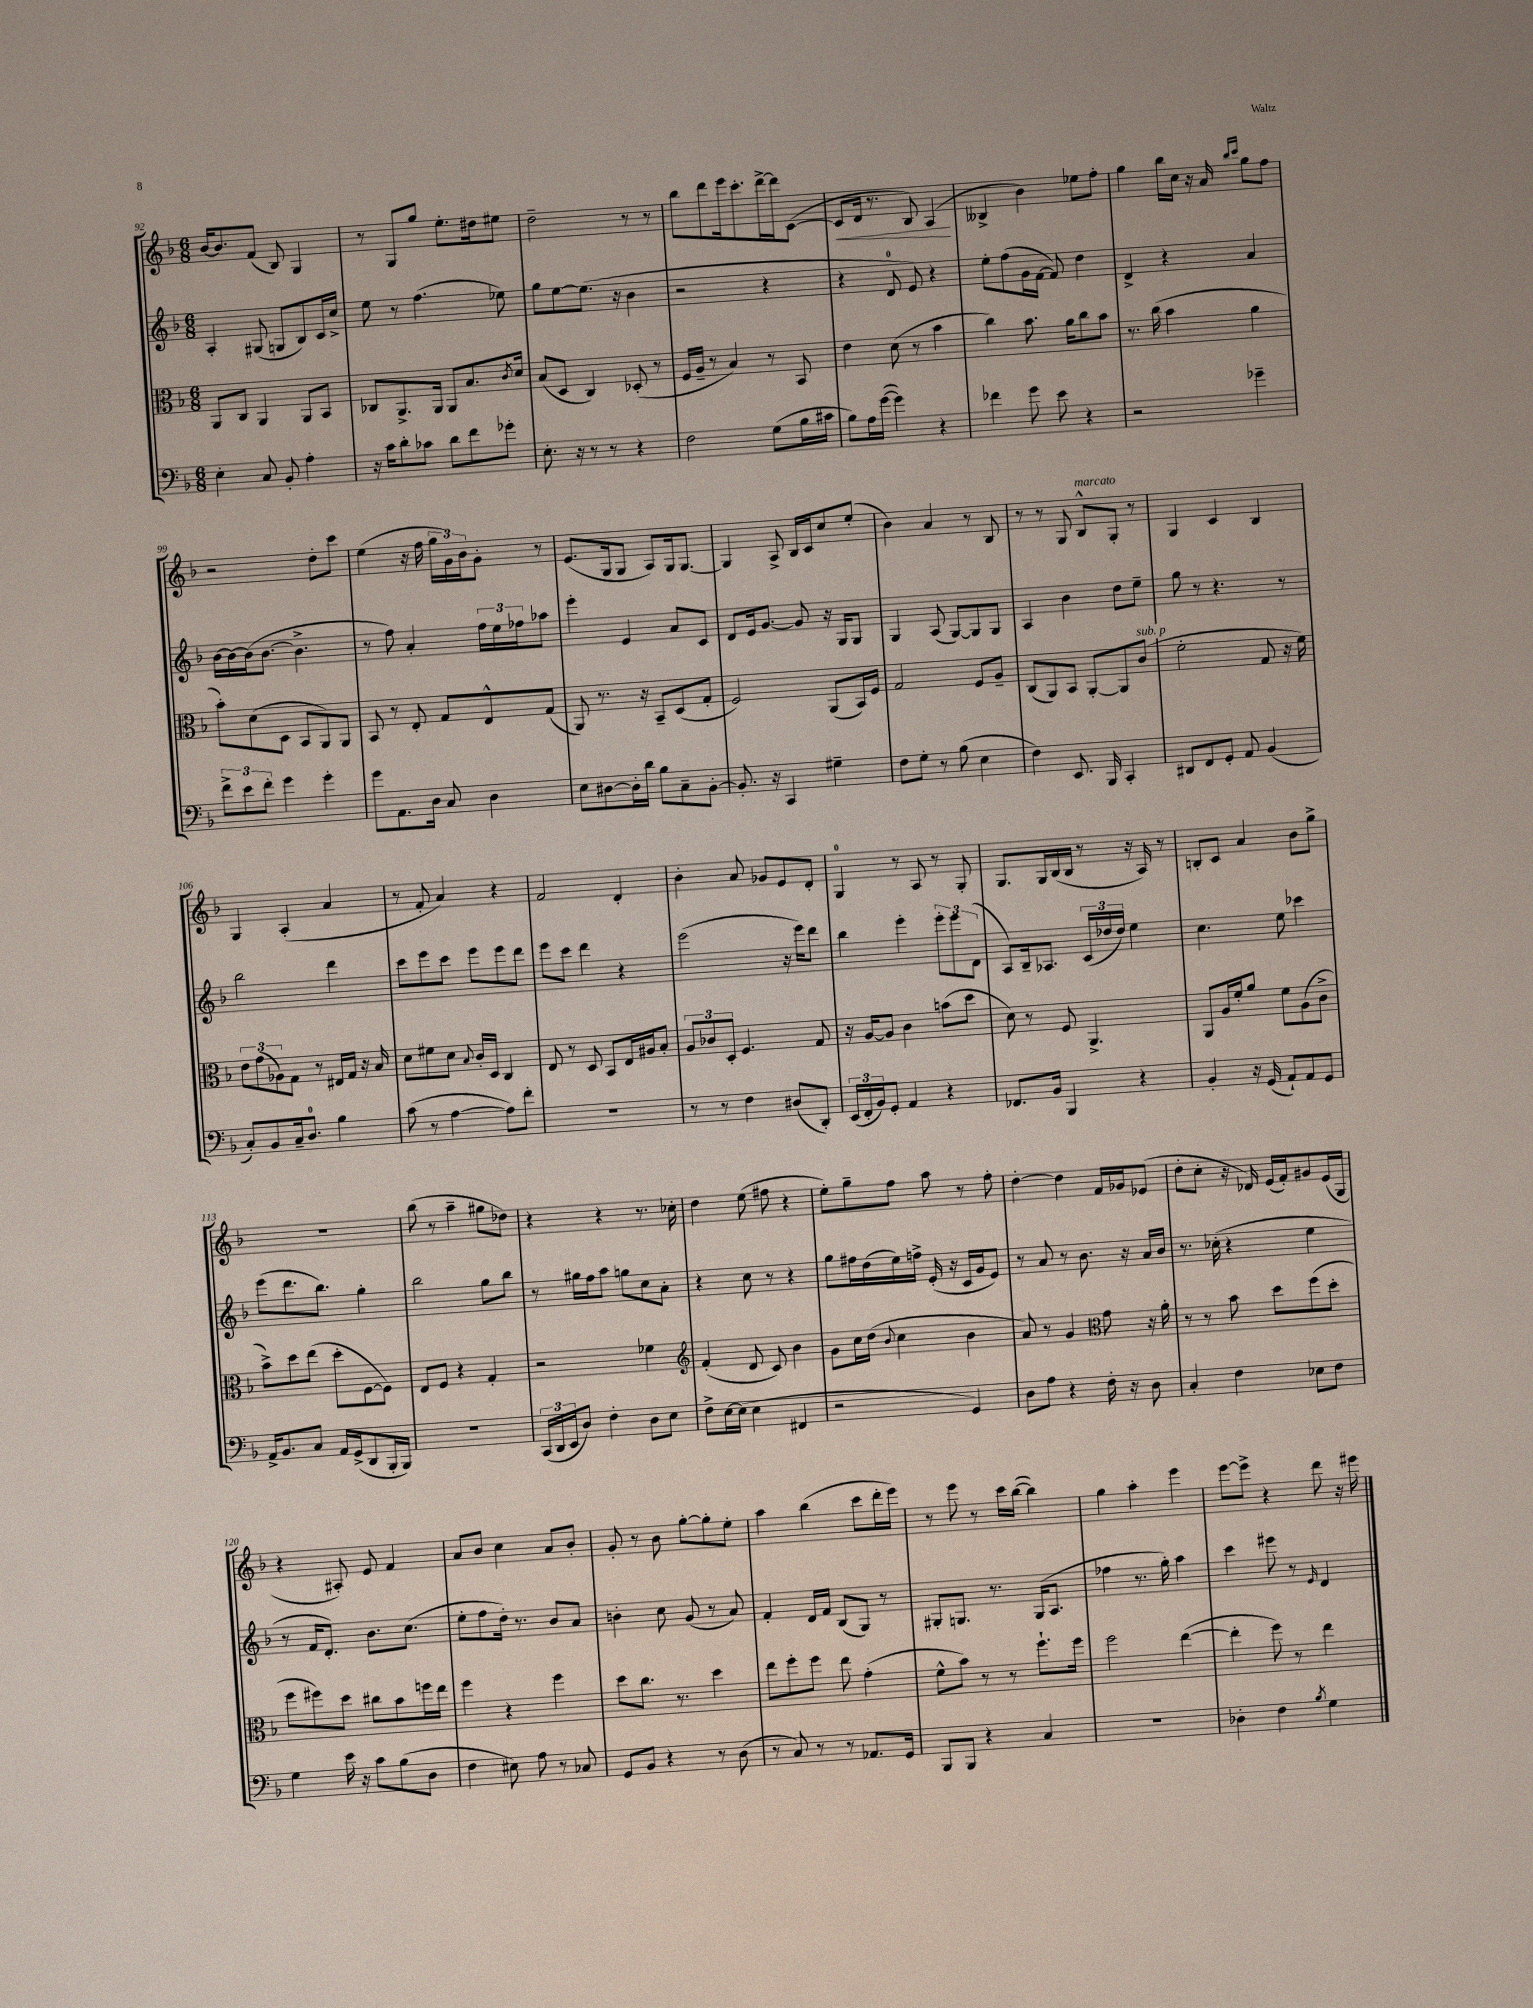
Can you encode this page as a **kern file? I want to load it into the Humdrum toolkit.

**kern	**kern	**kern	**kern	**dynam
*part4	*part3	*part2	*part1	*part1
*staff4	*staff3	*staff2	*staff1	*staff1
*clefF4	*clefC3	*clefG2	*clefG2	*
*k[b-]	*k[b-]	*k[b-]	*k[b-]	*
*M6/8	*M6/8	*M6/8	*M6/8	*
=92	=92	=92	=92	=92
4E'\	8AA/L	4A'/	[16b-/KL	.
.	.	.	8.b-/]	.
.	8C/J	.	.	.
8C/	4AA/	(8G#X/	(8f/J	.
8BB-'/	.	8Gn/L	8B-/)	.
4A'\	8AA/L	8B-/)	4G/	.
.	8BB-/J	16c/L	.	.
.	.	16cc^/JJ	.	.
=93	=93	=93	=93	=93
16r	8C-X/L	8ee\	8r	.
16c\KL	.	.	.	.
8d'\	8.AA^/	8r	8G/L	.
8c-X\J	.	(4.ff\	8gg/J	.
.	16AA/Jk	.	.	.
8d\L	8AA/L	.	8.ee'\L	.
8f\	8.B-/	.	.	.
.	.	.	16dd#X\k	.
8g-X'\J	.	8ee-X\)	8ee#X\J	.
.	8qc/	.	.	.
.	16d/Jk	.	.	.
=94	=94	=94	=94	=94
8.E'\	(8B-/L	8gg\L	2dd~\	.
.	8D/J	[8ee\	.	.
16r	.	.	.	.
8r	4C/)	(8.ee\J]	.	.
8r	.	.	.	.
.	.	16r	.	.
4r	(8D-X'/	4b-\	8r	.
.	8r	.	8r	.
=95	=95	=95	=95	=95
2F\	16F/LL	2r	8bb-\L	.
.	16A~/JJ	.	.	.
.	8r	.	8ddd\	.
.	4B-/)	.	16eee\k	.
.	.	.	8.ccc'\	.
(8G\L	8r	4r	[16ddd^\L	.
.	.	.	16ddd\J]	.
16B-\L	8BB-/	.	([8c\J	.
16c#X\JJ	.	.	.	.
=96	=96	=96	=96	=96
!	!	!	!	!LO:HP:b
8B-\L)	4e\	4r	8c/L]	<
16A\L	.	.	16d/Jk	.
([16g\JJ	.	.	8.r	.
4g\])	(8d\	8d/	.	.
.	8r	8e/)	8B-/)	.
4r	4b-\	4r	(4A/	.
.	.	.	.	[
=97	=97	=97	=97	=97
4f-X\	4cc\)	8ee'\L	4B--X^/	.
.	.	(8ff\	.	.
8g\	8.b-\	16g\L	4b-\)	.
.	.	[16f\JJ	.	.
8e\	.	8f/])	.	.
.	16a\KL	.	.	.
4r	8cc\	4dd\	8ee-X\L	.
.	8b-\J	.	8ff'\J	.
=98	=98	=98	=98	=98
2r	8.r	4d^/	4gg\	.
.	(16cc\	.	.	.
.	4b-\	4r	16bb-\LL	.
.	.	.	16cc\JJ	.
.	.	.	16r	.
.	.	.	16a/	.
.	.	.	16qqbb-/LL	.
.	.	.	16qqccc/JJ	.
4g-X~\	4a\	4a/	8gg\L	.
.	.	.	8ff\J	.
!!LO:LB:g=z
=99	=99	=99	=99	=99
12f^\L	8b-'\L)	[16b-\LL	2r	.
.	.	16b-\_	.	.
12e\	.	.	.	.
.	(8d\	(16b-\J]	.	.
12f'\J	.	.	.	.
.	.	[8.b-\J	.	.
4g\	8D\J	.	.	.
.	8BB-/L	4.b-^\]	.	.
4g'\	8AA/)	.	8dd'\L	.
.	8AA/J	.	8ccc\J	.
=100	=100	=100	=100	=100
8g\L	8BB-/	8r	(4ee\	.
8.AA\	8r	8ff\)	.	.
.	8E'/	4a'/	16r	.
16D\Jk	.	.	16ff\	.
8C/	8G/L	.	24gg\LL	.
.	.	.	24g\)	.
.	.	.	24b-\J	.
4D\	8E^^/	24ff\LL	8g'\J	.
.	.	24ee\	.	.
.	.	24ff-X\J	.	.
.	(8G/J	8aa-X\J	8r	.
=101	=101	=101	=101	=101
8E\L	8AA/)	4eee'\	(8.e/L	.
[8D#X\	8.r	.	.	.
.	.	.	16G/k	.
16D#'\L]	.	4e/	8G/J	.
16d\JJ	16r	.	.	.
8B-\L	8BB-~/L	.	8A/L)	.
8C~\	(8D/	8a/L	16G/k	.
.	.	.	[8.G/J	.
[8BB-'\J	8G'/J	8c/J	.	.
=102	=102	=102	=102	=102
8.BB-'/]	2F/)	8d/L	4G/]	.
.	.	16e/k	.	.
16r	.	[8.g/J	.	.
4CC/	.	.	8A^/	.
.	.	8g/]	16B-/LL	.
.	.	.	16c/J	.
4G#X~\	(8AA/L	16r	8cc/	.
.	.	16G/KL	.	.
.	16BB-/L)	8G/J	(8ee'/J	.
.	16F/JJ	.	.	.
=103	=103	=103	=103	=103
8F\L	2G/	4G/	4b-\)	.
8G'\J	.	.	.	.
8r	.	(8A/	4a/	.
(8B-\	.	[8G/L)	.	.
4E\	8F/L	8G/]	8r	.
.	8A~/J	8G/J	8B-/	.
=104	=104	=104	=104	=104
4F\)	(8C/L	4A/	8r	.
.	8AA/)	.	8r	.
8.EE/	8BB-/J	4b-\	8G/	.
!	!	!	!LO:TX:a:i:t=marcato	!
.	[8AA'/L	.	8B-^^/L	.
16BBB-/	.	.	.	.
4CC'/	8AA/]	8dd\L	8G'/J	.
!	!LO:TX:a:i:t=sub. p	!	!	!
.	(8c/J	8ee~\J	8r	.
=105	=105	=105	=105	=105
8DD#X/L	2f'\	8gg\	4G/	.
8FF/	.	8r	.	.
8GG'/J	.	4.r	4c/	.
8AA/	.	.	.	.
(4BB-/	8G/	.	4B-/	.
.	16r	8r	.	.
.	16f\)	.	.	.
!!LO:LB:g=z
=106	=106	=106	=106	=106
8C'/L)	12e\L	2bb-\	4G/	.
.	(12g\	.	.	.
8BB-/	.	.	.	.
.	12A-X\)	.	.	.
16C~/k	8G\J	.	(4A'/	.
8.D/J	.	.	.	.
.	8r	.	.	.
4B-\	16E#X/LL	4ddd\	4a/	.
.	16G/JJ	.	.	.
.	16r	.	.	.
.	16B-/	.	.	.
=107	=107	=107	=107	=107
(8c\	8d\L	8ccc\L	8r	.
8r	8f#X\	8eee\	8f'/	.
[4A\	8d\J	8ccc\J	4a/)	.
.	8qqB-/	.	.	.
.	16c'/LL	8eee\L	.	.
.	16D/JJ	.	.	.
8A\L])	4C/	8eee\	4r	.
8f'\J	.	8ddd\J	.	.
=108	=108	=108	=108	=108
2.r	8E/	8eee\L	2f/	.
.	8r	8ccc\J	.	.
.	8D/	4ddd\	.	.
.	8BB-/L	.	.	.
.	16E/L	4r	4d'/	.
.	16A#X/J	.	.	.
.	8B-'/J	.	.	.
=109	=109	=109	=109	=109
8r	12A/L	(2eee\	4b-'\	.
.	12c-X/	.	.	.
8r	.	.	.	.
.	12D'/J	.	.	.
4F\	4.F/	.	8a/	.
.	.	.	8g-X/L	.
(8D#X/L	.	16r	8e/	.
.	.	16eee\KL)	.	.
8DD'/J)	8G/	8ddd\J	8d'/J	.
=110	=110	=110	=110	=110
(24EE/LL	16r	4bb-\	4G/	.
24FF'/	.	.	.	.
.	[16A/KL	.	.	.
24BB-/J)	.	.	.	.
8GG'/J	8A/J]	.	.	.
4AA/	4c\	4eee'\	8r	.
.	.	.	8A/	.
4r	(8bn\L	12eee'\L	8r	.
.	.	12eee\	.	.
.	8dd\J	.	8G'/	.
.	.	(12d\J	.	.
=111	=111	=111	=111	=111
8.FF-X/L	8d\)	8A/L)	8.G/L	.
.	8r	16B-~/k	.	.
16BB-/Jk	.	8.A-X/J	16G/L	.
4BBB-/	8F/	.	(16B-/	.
.	.	.	16B-/JJ	.
.	4.AA^/	(24c/LL	8r	.
.	.	24dd-X/	.	.
.	.	24dd-/JJ)	.	.
4r	.	4ee\	16r	.
.	.	.	16A/)	.
.	.	.	8r	.
=112	=112	=112	=112	=112
4BB-'/	8AA/L	4.cc\	8Bn'/L	.
.	16A/L	.	8c/J	.
.	16f'/J	.	.	.
16r	8a/J	.	4a/	.
(16GG/	.	.	.	.
8AA`/L)	8f\L	8ee\	.	.
8AA/	(8A\	4ccc-X\	8b-\L	.
8GG/J	8c^\J	.	8gg^\J	.
!!LO:LB:g=z
=113	=113	=113	=113	=113
16AA^/KL	8b-^\L)	(8eee\L	2.r	.
8.BB-/	.	.	.	.
.	8dd\	8.ddd\	.	.
8C/J	(8ee\J	.	.	.
.	.	8.bb-\J)	.	.
16AA/LL	8dd'\L	.	.	.
(16GG^/J	.	.	.	.
8DD/	[8F\	4gg'\	.	.
16BBB-'/L	8F\J])	.	.	.
16BBB-/JJ)	.	.	.	.
=114	=114	=114	=114	=114
2.r	8E/L	2bb-\	(8bb-\	.
.	8F/J	.	8r	.
.	4r	.	4aa~\	.
.	4G'/	8gg\L	8gg#X\L	.
.	.	8bb-\J	8dd-X\J)	.
=115	=115	=115	=115	=115
(24CC/LL	2r	8r	4r	.
24DD/	.	.	.	.
24EE/J	.	.	.	.
8D/J)	.	16gg#X\LL	.	.
.	.	16ff\J	.	.
4F'\	.	8aa\J	4r	.
.	.	8ggn\L	.	.
8D\L	4f-X\	8cc\	8.r	.
8E\J	.	8a'\J	.	.
.	.	.	16cc-X'\	.
=116	=116	=116	=116	=116
*	*clefG2	*	*	*
8F^\L	(4f'/	4r	4dd\	.
[16E\L	.	.	.	.
(16E\JJ]	.	.	.	.
4E\	8d/	8cc\	(8ee\	.
.	8c/)	8r	8ff#X\	.
4FF#X/	4b-\	4r	4r	.
=117	=117	=117	=117	=117
2r	8g\L	8gg\L	8ee'\L)	.
.	16cc\L	16ff#X\L	8gg~\	.
.	(16dd\JJ	(16dd\	.	.
.	8qqb-/	.	.	.
.	4cc\	16ee\)	8ff\J	.
.	.	16ffn^\JJ	.	.
.	.	(16e'/	8aa\	.
.	.	16r	.	.
4GG/)	4b-\	16c/LL	8r	.
.	.	16g/J	.	.
.	.	8e/J)	8ff'\	.
=118	=118	=118	=118	=118
8D\L	8a/)	8r	[4dd'\	.
8A\J	8r	8a/	.	.
4r	4g/	8r	4dd\]	.
.	.	8.b-\	.	.
*	*clefC3	*	*	*
16F'\	8g\	.	16f/LL	.
16r	.	16r	16g-X/J	.
8D\	16r	16a/LL	(8e-X/J	.
.	16a'\	16b-/JJ	.	.
=119	=119	=119	=119	=119
4C'/	8r	8.r	8dd'\L	.
.	8r	.	8cc'\J	.
.	.	(16cc-X'\	.	.
4F\	8b-\	4r	16r	.
.	.	.	16d-X/)	.
.	8dd\L	.	(16e/LL	.
.	.	.	16f'/J)	.
8E-X\L	(8ff\	4ee\	8g#X/	.
8F\J	8dd'\J	.	(16e/L	.
.	.	.	16G/JJ	.
!!LO:LB:g=z
=120	=120	=120	=120	=120
4G\	8ff\L	8r	4r	.
.	8ff#X\)	16f/KL	.	.
.	.	8.d'/J)	.	.
16e\	8dd\J	.	8A#X'/)	.
16r	.	.	.	.
8c\L	8cc#X\L	8.b-\L	8e/	.
(8B-\	8b-\	.	4f/	.
.	.	(8.cc\J	.	.
8D\J	16ffn\L	.	.	.
.	16ee\JJ	.	.	.
=121	=121	=121	=121	=121
4F\	4ff\	8ee'\L	8a/L	.
.	.	8ff\	8b-/J	.
8E#X\)	4r	16dd'\Jk)	4cc\	.
.	.	8.r	.	.
8A\	.	.	.	.
8r	4ff\	8b-/L	8a/L	.
8C-X/	.	8a/J	8b-'/J	.
=122	=122	=122	=122	=122
8GG/L	8dd\L	4bn'\	8g'/	.
8BB-/J	8.cc\J	.	8r	.
4r	.	8cc\	8b-\	.
.	8.r	.	.	.
.	.	(8g/	[8gg'\L	.
8r	4dd\	8r	8gg'\]	.
(8D\	.	8a/)	8ee'\J	.
=123	=123	=123	=123	=123
8r	8ee\L	4f'/	4aa\	.
8C/)	8ff'\	.	.	.
8r	8ff\J	16d/LL	(4bb-\	.
.	.	16f/JJ	.	.
8r	8ee\	(8B-/L	.	.
8.AA-X/L	(4g'\	8G/J)	8ccc\L	.
.	.	8r	16ddd'\L	.
16GG/Jk	.	.	16eee\JJ)	.
=124	=124	=124	=124	=124
8BBB-/L	8f^^\L	8G#X'/L	8r	.
8BBB-/J	8b-\J)	8.Gn/J	8eee\	.
4r	8r	.	8r	.
.	.	8.r	.	.
.	8r	.	16ccc\LL	.
.	.	.	([16bb-\JJ	.
4C/	8.ff`\L	(16G/KL	4bb-\])	.
.	.	8.A/J	.	.
.	16ff\Jk	.	.	.
=125	=125	=125	=125	=125
2.r	2ff\	4ff-X\	4gg\	.
.	.	8.r	4aa'\	.
.	.	16gg'\)	.	.
.	([4ee\	4aa\	4eee\	.
=126	=126	=126	=126	=126
4D-X'\	4ee'\]	4ccc\	[8eee\L	.
.	.	.	8eee^\J]	.
4F\	8ff\)	8eee#X\	4r	.
.	8r	8r	.	.
8qB-/	.	16qqe/	.	.
4G\	4ee\	4d/	8ddd\	.
.	.	.	16r	.
.	.	.	16eee#X\	.
==	==	==	==	==
*-	*-	*-	*-	*-
